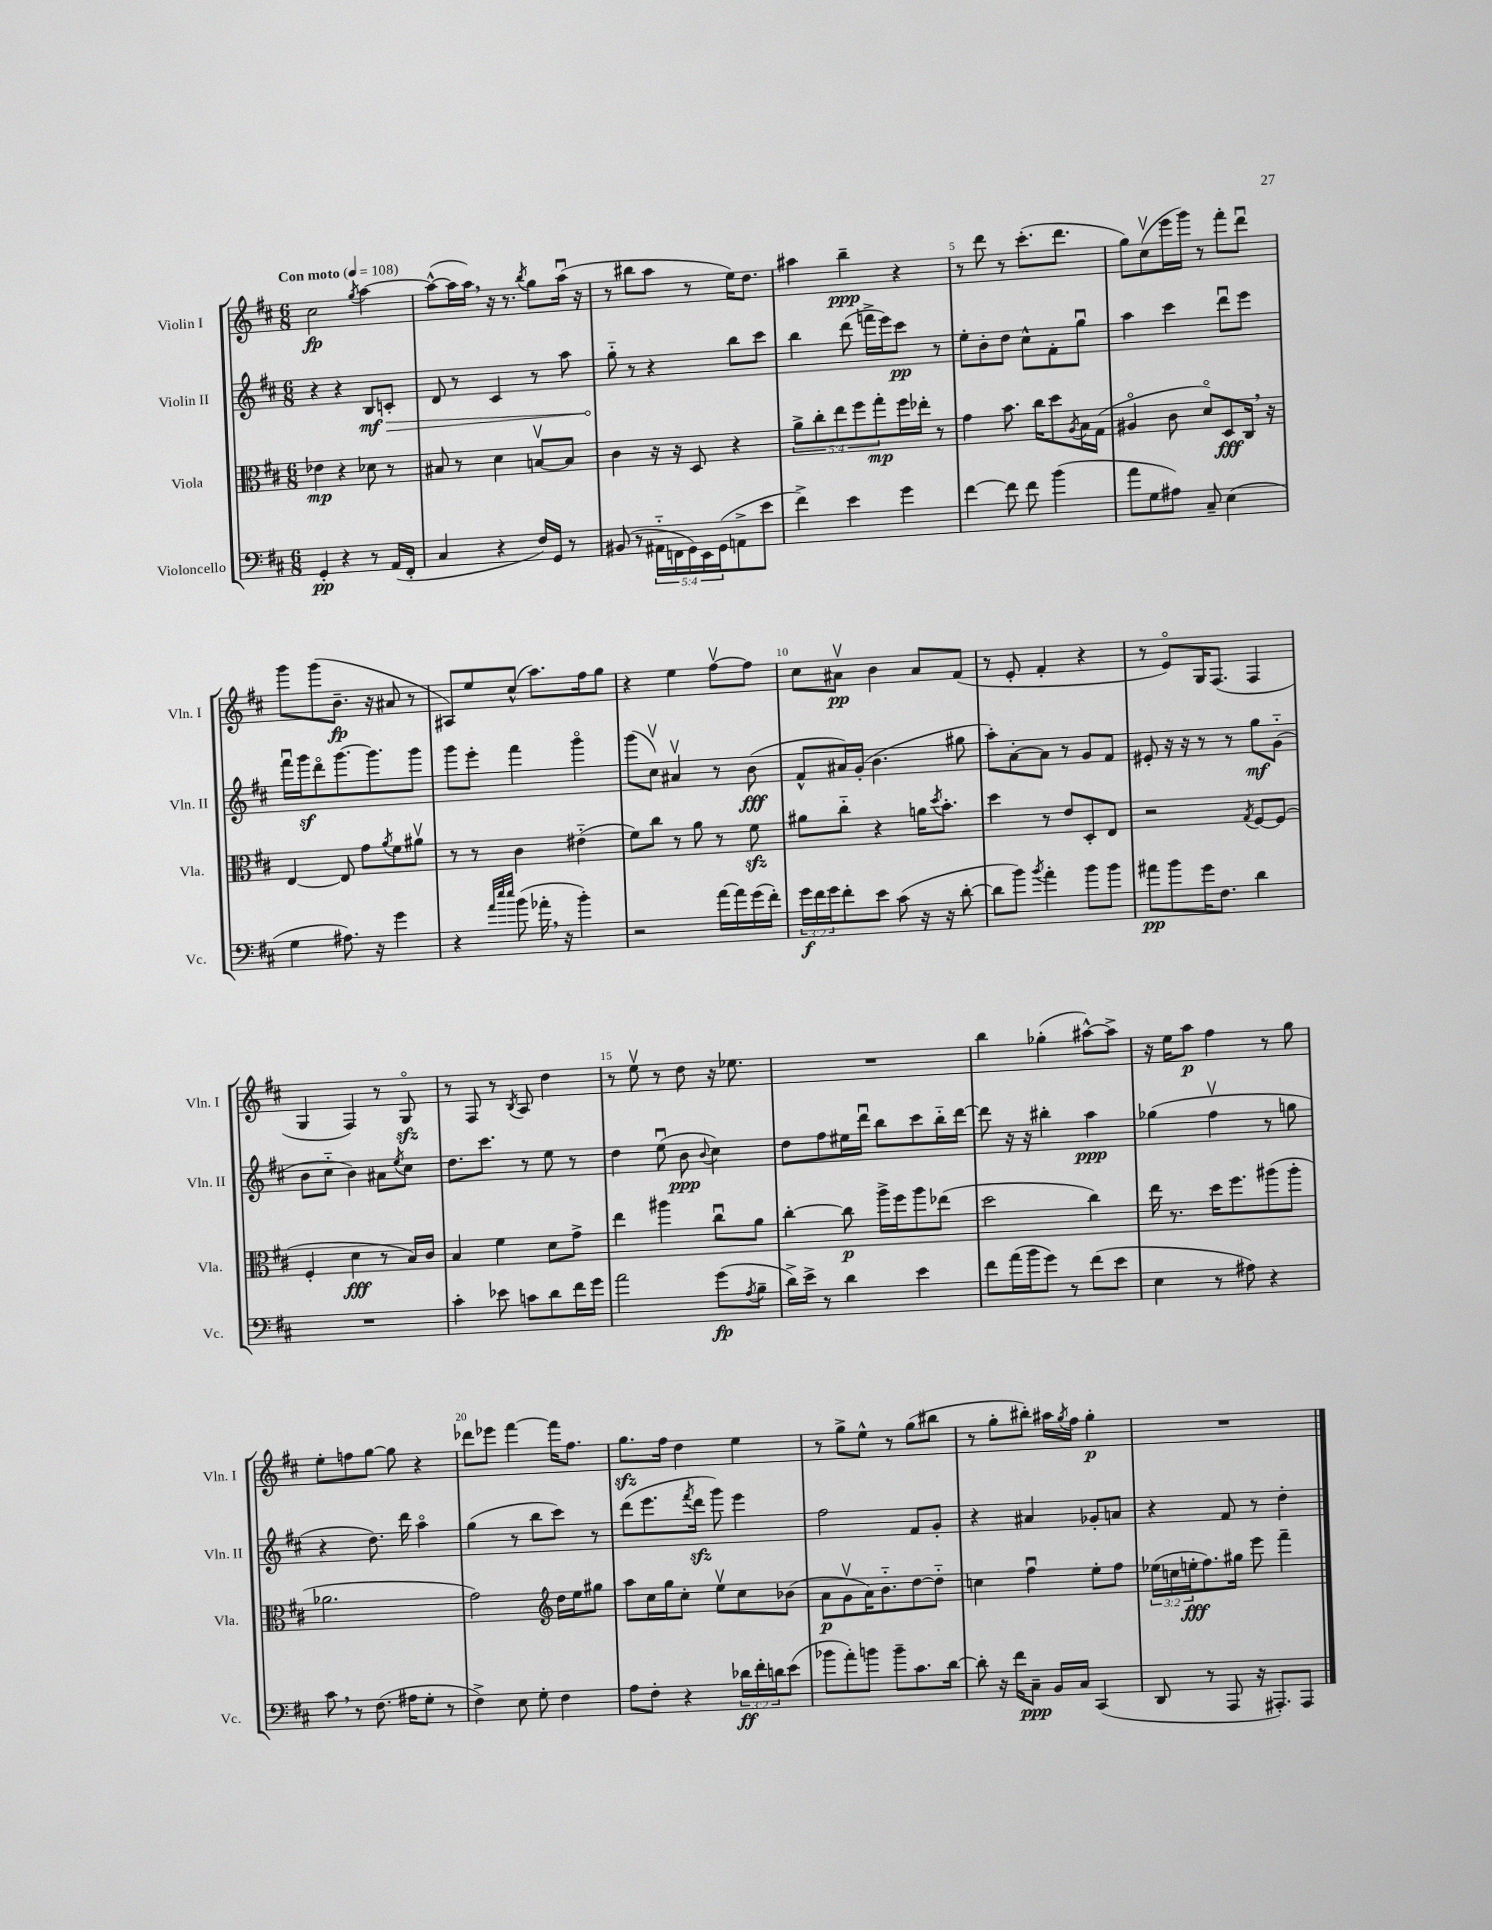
<<
\new StaffGroup <<
\new Staff = "s0" \with { instrumentName = "Violin I" shortInstrumentName = "Vln. I" } {
    \clef treble \key d \major \numericTimeSignature \time 6/8 \tempo "Con moto" 4 = 108
    cis''2\fp \acciaccatura { g''8 } a''4~ |
    a''8~-^( a''16 a''16) \breathe r16 r8. \acciaccatura { b''8 } g''8 a''16\downbow( r16 |
    r8 bis''8 a''8 r8 e''16) d''8. |
    ais''4 b''4--\ppp r4 |
    r8 d'''8 r8 cis'''8.-.( d'''8. |
    g''8) cis''8\upbow( e'''16 g'''16) r8 fis'''8-. d'''8\downbow |
    g'''8 g'''8( b'8.--\fp r16 ais'8 r8 |
    ais8) e''8 cis''8-^( a''8.) fis''16 g''8 |
    r4 e''4 fis''8~\upbow fis''8 |
    cis''8 ais'8\upbow\pp b'4 ais'8 fis'8( |
    r8 e'8-. fis'4-. r4 |
    r8 e'8\flageolet) g16 fis8.( fis4 |
    g4 fis4) r8 g8\flageolet\sfz |
    r8 fis8 r8 \acciaccatura { b8 } a8 d''4 |
    r8 e''8\upbow r8 d''8 r16 ees''8. |
    R2. |
    b''4 ges''4-.( ais''8~-^) ais''8-> |
    r16 e''16 a''8\p fis''4 r8 g''8 |
    e''8-. f''8 g''8~ g''8 r4 |
    des'''8 ees'''8 fis'''4~ fis'''16 fis''8. |
    g''8.\sfz fis''16 d''4 e''4 |
    r8 g''8-> e''8-^ r8 g''8( bis''8 |
    r8 g''8-. bis''8-.) ais''16 \acciaccatura { g''8 } fis''16 g''4-.\p |
    R2. \bar "|." |
}
\new Staff = "s1" \with { instrumentName = "Violin II" shortInstrumentName = "Vln. II" } {
    \clef treble \key d \major \numericTimeSignature \time 6/8
    r4 r4 \once \override Hairpin.circled-tip = ##t b8\mf\> c'8-. |
    d'8 r8 cis'4 r8 a''8 |
    g''8-_\! r8 r4 b''8 cis'''8 |
    b''4 d'''8( f'''16-> e'''16) cis'''8\pp r8 |
    e''8-. b'8-. d''8 cis''8-^ fis'8-. g''8\downbow |
    a''4 cis'''4 d'''8\downbow e'''8 |
    fis'''16\downbow g'''16\sf d'''8\flageolet g'''8.~ g'''8. g'''8 |
    g'''8 e'''8-. fis'''4 g'''4\flageolet |
    g'''8( cis''8\upbow) ais'4\upbow r8 b'8\fff( |
    fis'8-^ ais'16) g'16-.( b'4. gis''8 |
    a''8-.) a'8~-. a'8 r8 g'8 fis'8 |
    eis'8-. r16 r16 r8 r8 g''8\mf g'8-_( |
    b'8 cis''8-_ b'4) ais'8 \acciaccatura { e''8 } cis''8 |
    d''8. cis'''8. r8 e''8 r8 |
    d''4 e''8\downbow( b'8\ppp \appoggiatura { b'8 } cis''4) |
    d''8 fis''8 eis''16 d'''16\downbow b''8 cis'''8 b''16-_ d'''16~ |
    d'''8 r16 r16 bis''4-. a''4\ppp |
    ges''4( fis''4\upbow r8 g''8 |
    r4 d''8.) d'''16 a''4\flageolet |
    g''4( r8 b''8 cis'''8) r8 |
    d'''8( e'''8. \acciaccatura { fis'''8 } d'''16\sfz g'''8) e'''4 |
    fis''2 fis'8 g'8-. |
    r4 ais'4 ges'8-. a'8 |
    r4 fis'8 r8 d''4-. \bar "|." |
}
\new Staff = "s2" \with { instrumentName = "Viola" shortInstrumentName = "Vla." } {
    \clef alto \key d \major \numericTimeSignature \time 6/8 \override Staff.TupletNumber.text = #tuplet-number::calc-fraction-text
    ees'4\mp r4 des'8 r8 |
    bis8 r8 d'4 b8~\upbow b8 |
    cis'4 r16 r16 d8 r4 |
    \tuplet 5/4 { a'8-> cis''8-. e''8 fis''8 g''8-.\mp } fis''16 ees''16-. r8 |
    g'4 b'8. cis''16 d''8 \acciaccatura { a8 } b16 g16( |
    ais4\flageolet cis'8 d'8\flageolet) d8\fff cis16 \breathe r16 |
    e4~ e8 g'8 \acciaccatura { a'8 } fis'8 ais'8\upbow |
    r8 r8 cis'4 eis'4-_( |
    fis'8) cis''8 r8 a'8 r8 fis'8\sfz |
    ais'8 cis''8-_ r4 a'16 \acciaccatura { d''8 } b'8.-. |
    d''4 r8 e'8 d8-. e8 |
    r2 \acciaccatura { g8 } fis8~ fis8( |
    fis4-. d'4\fff r8 b16) cis'16 |
    b4 fis'4 d'8 g'8-> |
    e''4 ais''4 cis''8\downbow a'8 |
    cis''4~-. cis''8\p a''16-> fis''16 a''8 ees''8( |
    d''2 cis''4) |
    e''16 r8. d''16 fis''8. ais''8( ais''8-. |
    aes'2. |
    g'2) \clef treble d''16 e''16 gis''8 |
    a''8 cis''16 g''16 cis''8-. e''8\upbow cis''8 bes'8( |
    a'8\p g'8\upbow a'16) b'8.-_ d''8~ d''8-_ |
    c''4 fis''4\downbow e''8-. fis''8 |
    \tuplet 3/2 { ees''16( c''16 e''16-.\fff } fis''8.) gis''16 e'''8 fis'''4-- \bar "|." |
}
\new Staff = "s3" \with { instrumentName = "Violoncello" shortInstrumentName = "Vc." } {
    \clef bass \key d \major \numericTimeSignature \time 6/8 \override Staff.TupletNumber.text = #tuplet-number::calc-fraction-text
    g,4-.\pp r4 r8 a,16( fis,16-. |
    cis4 r4 fis16) g,16 r8 |
    bis,8( r8 \tuplet 5/4 { ais,16-_ f,16 g,16) e,16 g,16( } a,8-> e'8 |
    fis'4->) e'4 g'4 |
    fis'4~ fis'8 fis'8 b'4( |
    a'8 g8 ais8) cis8-- e4( |
    g4 ais8.) r16 g'4 |
    r4 \grace { a'32 e''32 e''32 } b'8( aes'16-. \breathe r16 b'4-.) |
    r2 a'16~ a'16 g'16( fis'16-.) |
    \tuplet 3/2 { g'16\f fis'16 g'16 } fis'8-. e'8 cis'8( r16 r16 d'8~-. |
    d'8 b'8) \acciaccatura { b'8 } a'4-. b'8 b'8 |
    ais'8\pp b'8 g'16 fis8. d'4 |
    R2. |
    cis'4-. ees'8 c'8 d'8 fis'16 g'16 |
    a'2 g'8\fp( \acciaccatura { a8 } b8-- |
    d'16->) e'16-> r8 d'4 e'4 |
    fis'8 a'16( b'16 g'8) r8 fis'8( e'8 |
    e4 r8 ais8) r4 |
    cis'8 \breathe r8 fis8.( ais16 g8-. r8 |
    fis4->) e8 g8-. fis4 |
    a8 fis8-. r4 \tuplet 3/2 { des'16\ff fis'16-. d'16 } e'8( |
    bes'8 a'8-.) b'8 b'8-- cis'8. d'16~ |
    d'8-. r16 fis'16 cis8--\ppp b,16 cis16 cis,4( |
    d,8 r8 a,,8 r16 ais,,8.-.) ais,,8 \bar "|." |
}
>>
>>
\layout { \context { \Score \override BarNumber.break-visibility = ##(#f #t #t) barNumberVisibility = #(every-nth-bar-number-visible 5) } }
